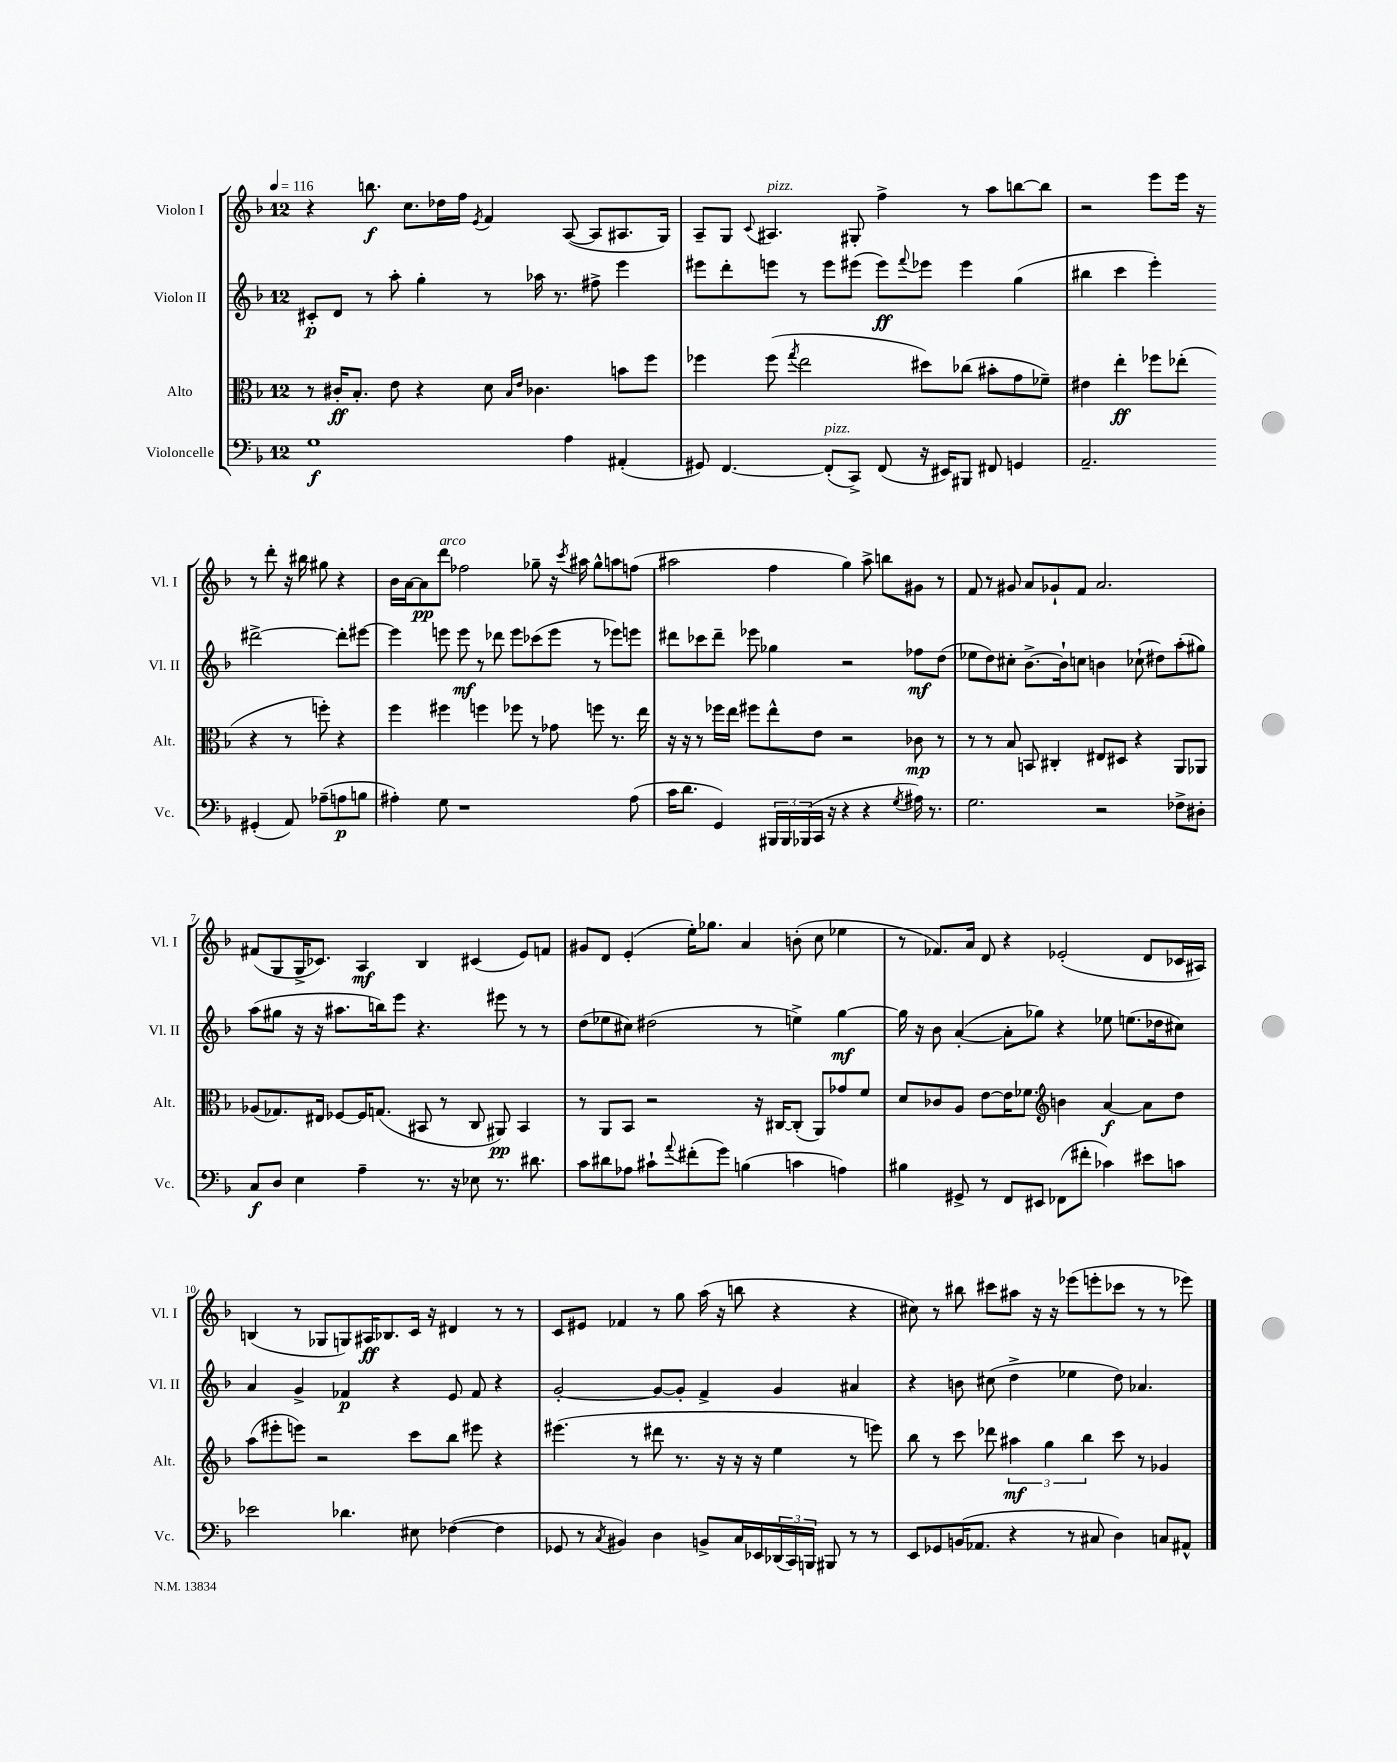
<<
\new StaffGroup <<
\new Staff = "s0" \with { instrumentName = "Violon I" shortInstrumentName = "Vl. I" } {
    \clef treble \key f \major \once \override Staff.TimeSignature.style = #'single-digit \time 12/8 \tempo 4 = 116
    r4 b''8.\f c''8. des''16 f''16 \acciaccatura { e'8 } f'4 a8~( a8 ais8. g16) |
    a8-- g8 \appoggiatura { c'8 } ais4.^\markup { \italic "pizz." } gis8-. f''4-> r8 a''8 b''8~ b''8 |
    r2 e'''8 e'''16 r16 r8 d'''8-. r16 bis''16 gis''8 r4 |
    bes'16 a'16~ a'8\pp d'''8^\markup { \italic "arco" } fes''2 ges''8-- r16 \acciaccatura { c'''8 } ais''16 ges''8-^ a''8 f''8( |
    ais''2 f''4 g''4) ais''8-> b''8 gis'8 r8 |
    f'8 r8 gis'8 a'8 ges'8-! f'8 a'2. |
    fis'8( g8 g16-> ces'8.) a4\mf bes4 cis'4( e'8) f'8 |
    gis'8 d'8 e'4-.( e''16-.) ges''8. a'4 b'8-.( c''8 ees''4 |
    r8 fes'8.) a'16 d'8 r4 ees'2-.( d'8 ces'16 ais16) |
    b4( r8 ges8 g8) ais16\ff bes8. c'16 r16 dis'4 r8 r8 |
    c'8 eis'8 fes'4 r8 g''8 a''16( r16 b''8 r4 r4 |
    cis''8) r8 bis''8 cis'''8 ais''8 r16 r16 ees'''8( e'''8-. ces'''8 r8 r8 ees'''8) \bar "|." |
}
\new Staff = "s1" \with { instrumentName = "Violon II" shortInstrumentName = "Vl. II" } {
    \clef treble \key f \major \once \override Staff.TimeSignature.style = #'single-digit \time 12/8
    cis'8-.\p d'8 r8 a''8-. g''4-. r8 aes''16 r8. fis''8-> e'''4 |
    eis'''8 d'''8-. e'''8 r8 e'''8 eis'''8( eis'''8\ff) \appoggiatura { f'''8 } ees'''8 ees'''4 g''4( |
    bis''4 c'''4 e'''4-.) dis'''2~-> dis'''8-. eis'''8~ |
    eis'''4 e'''8 e'''8\mf r8 des'''8 e'''8 ces'''8( e'''8 r8 ees'''8) e'''8 |
    dis'''8 ces'''8 dis'''8-- ees'''8 ges''4 r2 fes''8\mf d''8( |
    ees''8 d''8) cis''8-. bes'8.~-> bes'16-! c''8 b'4 ces''8-!( dis''8) a''8-.( gis''8) |
    a''8( gis''8 r16 r16 ais''8. b''16) e'''8 r4. eis'''8 r8 r8 |
    d''8( ees''8 cis''8) dis''2( r8 e''4->) g''4~\mf |
    g''16 r16 bes'8 a'4~-.( a'8-. ges''8) r4 ees''8 e''8.( des''16 cis''8) |
    a'4 g'4-> fes'4\p r4 e'8 fes'8 r4 |
    g'2~-. g'8~ g'8-. f'4-> g'4 ais'4 |
    r4 b'8 cis''8( d''4-> ees''4 d''8) aes'4. \bar "|." |
}
\new Staff = "s2" \with { instrumentName = "Alto" shortInstrumentName = "Alt." } {
    \clef alto \key f \major \once \override Staff.TimeSignature.style = #'single-digit \time 12/8
    r8 cis'16-.\ff bes8.-. e'8 r4 d'8 \grace { bes16 e'16 } ces'4. b'8 f''8 |
    fes''4 fes''8( \acciaccatura { g''8 } e''2 dis''8) ces''8( bis'8-. g'8 fes'8--) |
    eis'4 e''4-.\ff fes''8 ees''8-.( r4 r8 f''8-.) r4 |
    f''4 fis''4 f''4 fes''8 r8 ges'8 f''8 r8. e''16 |
    r16 r16 r8 fes''16 e''16 fis''8 e''8-^ e'8 r2 ces'8\mp r8 |
    r8 r8 bes8 b,8 cis4-. eis8 dis8 r4 a,8 aes,8 |
    aes8( ges8.) eis16 fes8~ fes16 g8.( bis,8 r8 c8 ais,8\pp) bis,4 |
    r8 a,8 bes,8 r2 r16 cis16~ cis8-.( a,8) ges'8 f'8 |
    d'8 ces'8 a8 e'8~ e'16 fes'8. \clef treble b'4 a'4~\f a'8 d''8 |
    a''8( eis'''8-. e'''8) r2 c'''8 bes''8 eis'''8 r4 |
    eis'''4.( r8 dis'''8 r8. r16 r16 r16 e''4 r8 e'''8) |
    bes''8 r8 c'''8 des'''8 \tuplet 3/2 { ais''4\mf g''4 bes''4 } c'''8 r8 ges'4 \bar "|." |
}
\new Staff = "s3" \with { instrumentName = "Violoncelle" shortInstrumentName = "Vc." } {
    \clef bass \key f \major \once \override Staff.TimeSignature.style = #'single-digit \time 12/8
    g1\f a4 ais,4-.( |
    gis,8) f,4.~ f,8-.^\markup { \italic "pizz." }( c,8->) f,8( r16 eis,16) bis,,8 fis,8 g,4 |
    a,2.-- gis,4-.( a,8) aes8--( a8\p b8 |
    ais4-.) g8 r1 ais8( |
    c'16 d'8. g,4) \tuplet 3/2 { bis,,16 bis,,16 bes,,16( } c,16 r16 r4 r4 \acciaccatura { g8 } ais16) r8. |
    g2. r2 fes8-> dis8-. |
    c8\f d8 e4 a4-- r8. r16 ees8 r8. dis'8. |
    c'8 dis'8 aes8 cis'8-! \appoggiatura { a'8 } fis'8-.( g'8) b4( c'4 a4) |
    bis4 gis,8-> r8 f,8 eis,8 fes,8( fis'8-. ces'4) eis'8 c'8 |
    ees'2 des'4. eis8 fes4~( fes4 |
    ges,8 r8 \acciaccatura { c8 } bis,4) d4 b,8-> c16 ees,16 \tuplet 3/2 { des,16( c,16) b,,16 } bis,,8 r8 r8 |
    e,8 ges,8 b,16( aes,8. r4 r8 cis8 d4) c8 ais,8-^ \bar "|." |
}
>>
>>
